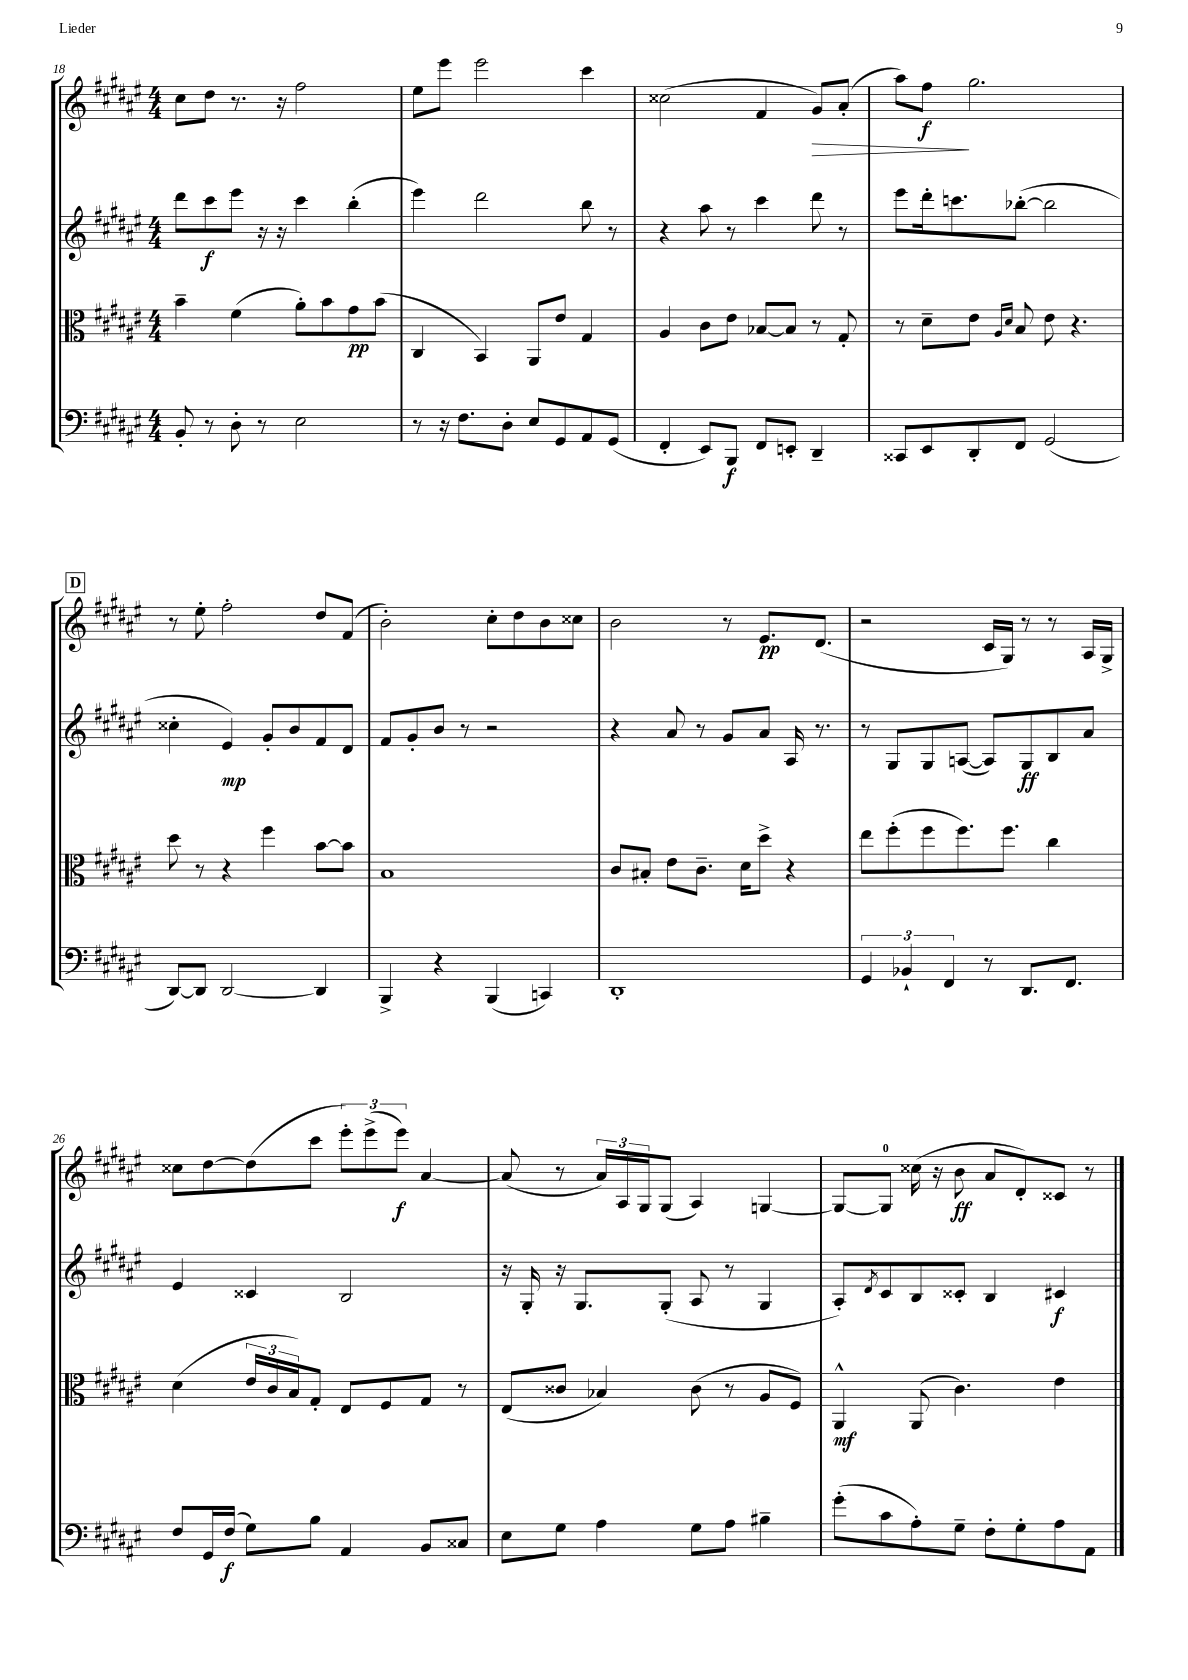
<<
\new StaffGroup <<
\new Staff = "s0" {
    \clef treble \key fis \major \numericTimeSignature \time 4/4
    cis''8 dis''8 r8. r16 fis''2 |
    eis''8 eis'''8 eis'''2 cis'''4 |
    cisis''2( fis'4 gis'8\>) ais'8-.( |
    ais''8) fis''8\f\! gis''2. |
    \mark \markup { \box "D" } r8 eis''8-. fis''2-. dis''8 fis'8( |
    b'2-.) cis''8-. dis''8 b'8 cisis''8 |
    b'2 r8 eis'8.\pp dis'8.( |
    r2 cis'16 gis16) r8 r8 ais16 gis16-> |
    cisis''8 dis''8~ dis''8( cis'''8 \tuplet 3/2 { eis'''8-.) eis'''8->( eis'''8\f) } ais'4~ |
    ais'8( r8 \tuplet 3/2 { ais'16) ais16 gis16 } gis8( ais4) g4~ |
    g8~ g8-0 cisis''16( r16 b'8\ff ais'8 dis'8-.) cisis'8 r8 \bar "|." |
}
\new Staff = "s1" {
    \clef treble \key fis \major \numericTimeSignature \time 4/4
    dis'''8 cis'''8\f eis'''8 r16 r16 cis'''4 b''4-.( |
    eis'''4) dis'''2 b''8 r8 |
    r4 ais''8 r8 cis'''4 dis'''8 r8 |
    eis'''8 dis'''16-. c'''8. bes''8~-.( bes''2 |
    \mark \markup { \box "D" } cisis''4-. eis'4\mp) gis'8-. b'8 fis'8 dis'8 |
    fis'8 gis'8-. b'8 r8 r2 |
    r4 ais'8 r8 gis'8 ais'8 ais16 r8. |
    r8 gis8 gis8 a8~( a8) gis8\ff b8 ais'8 |
    eis'4 cisis'4 b2 |
    r16 gis16-. r16 gis8. gis8-.( ais8 r8 gis4 |
    ais8-.) \acciaccatura { dis'8 } cis'8 b8 cisis'8-. b4 cis'4\f \bar "|." |
}
\new Staff = "s2" {
    \clef alto \key fis \major \numericTimeSignature \time 4/4
    b'4-- fis'4( ais'8-.) b'8 gis'8\pp b'8( |
    cis4 b,4) ais,8 eis'8 gis4 |
    ais4 cis'8 eis'8 bes8~ bes8 r8 gis8-. |
    r8 dis'8-- eis'8 \grace { ais16 dis'16 } b8 eis'8 r4. |
    \mark \markup { \box "D" } dis''8 r8 r4 fis''4 b'8~ b'8 |
    b1 |
    cis'8 bis8-. eis'8 cis'8.-- dis'16 dis''8-> r4 |
    eis''8 fis''8-.( fis''8 fis''8.) fis''8. cis''4 |
    dis'4( \tuplet 3/2 { eis'16 cis'16 b16) } gis8-. eis8 fis8 gis8 r8 |
    eis8( cisis'8 bes4) cisis'8( r8 ais8 fis8) |
    ais,4-^\mf ais,8( cis'4.) eis'4 \bar "|." |
}
\new Staff = "s3" {
    \clef bass \key fis \major \numericTimeSignature \time 4/4
    b,8-. r8 dis8-. r8 eis2 |
    r8 r16 fis8. dis8-. eis8 gis,8 ais,8 gis,8( |
    fis,4-. eis,8) b,,8\f fis,8 e,8-. dis,4-- |
    cisis,8 eis,8 dis,8-. fis,8 gis,2( |
    \mark \markup { \box "D" } dis,8~) dis,8 dis,2~ dis,4 |
    b,,4-> r4 b,,4( c,4) |
    dis,1-. |
    \tuplet 3/2 { gis,4 bes,4-! fis,4 } r8 dis,8. fis,8. |
    fis8 gis,16 fis16\f( gis8) b8 ais,4 b,8 cisis8 |
    eis8 gis8 ais4 gis8 ais8 bis4-- |
    gis'8-.( cis'8 ais8-.) gis8-- fis8-. gis8-. ais8 ais,8 \bar "|." |
}
>>
>>
\layout { \context { \Score currentBarNumber = #18 } }
